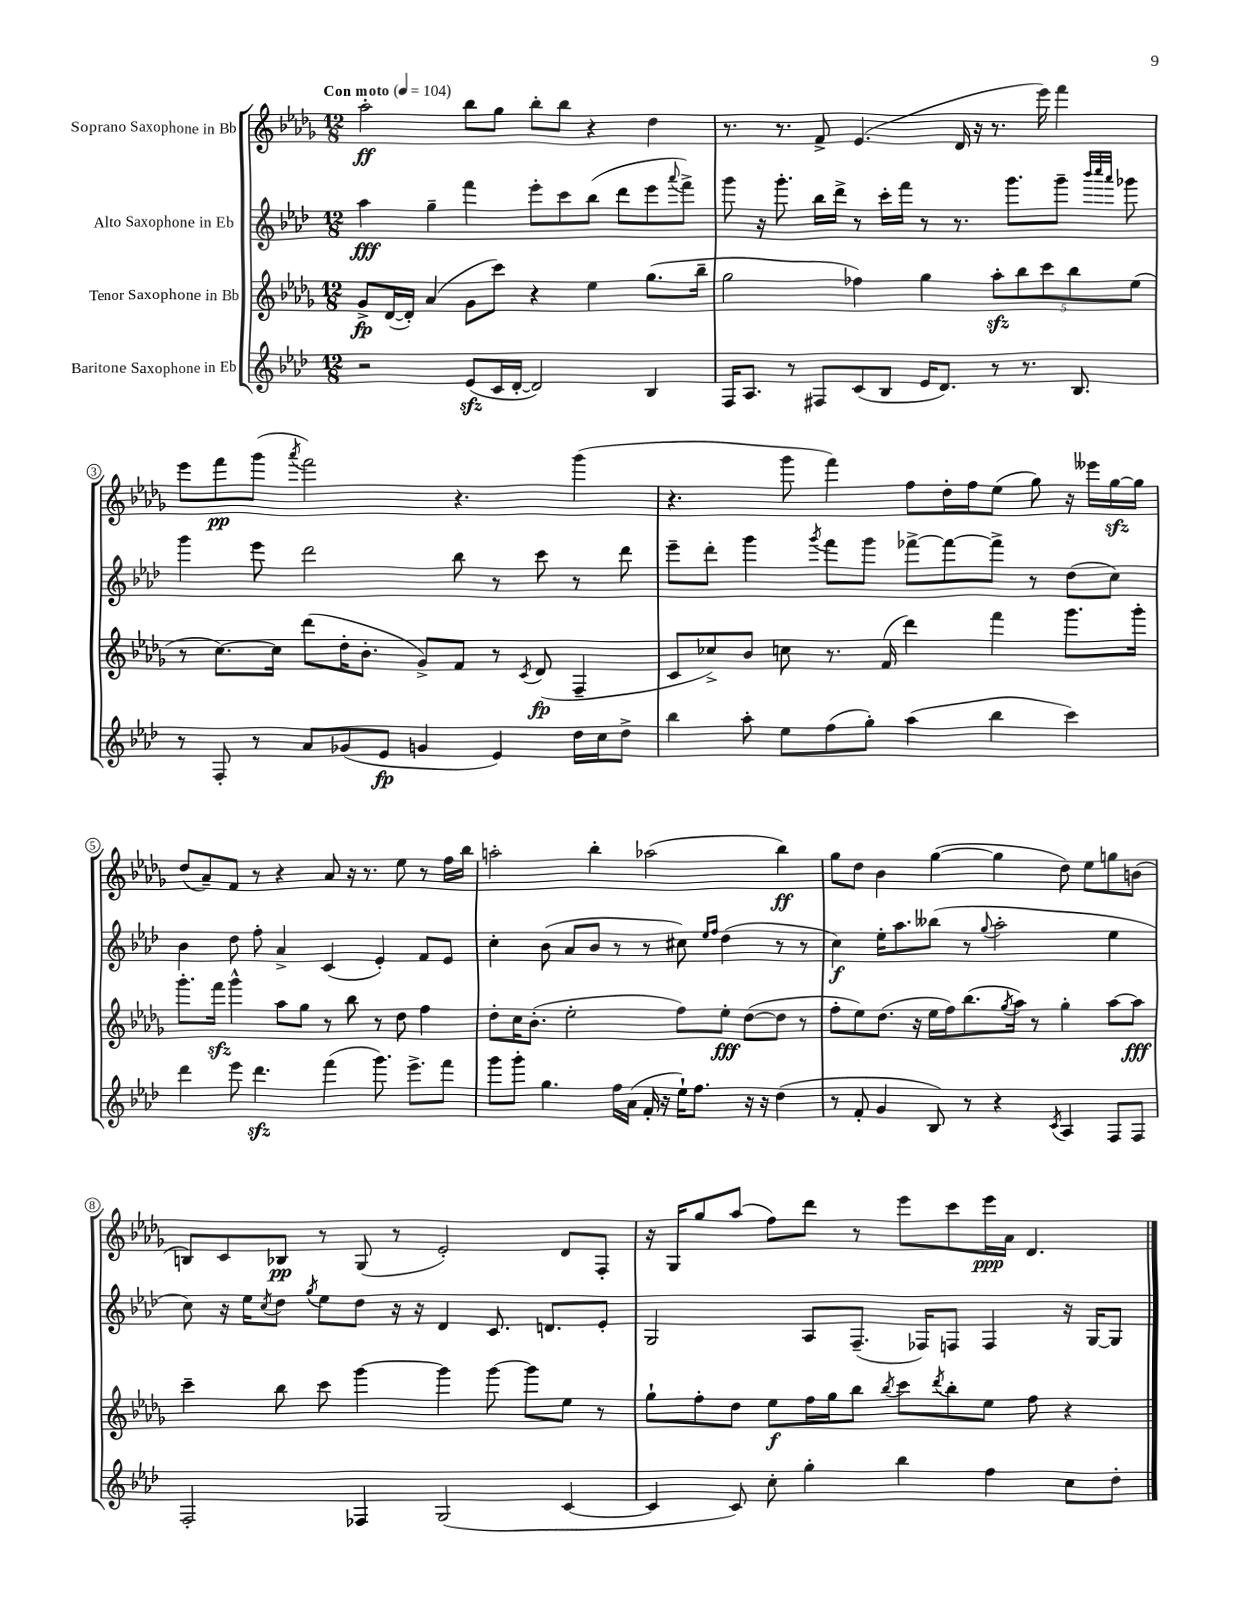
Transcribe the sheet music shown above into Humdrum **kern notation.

**kern	**dynam	**kern	**dynam	**kern	**dynam	**kern	**dynam
*part4	*part4	*part3	*part3	*part2	*part2	*part1	*part1
*staff4	*staff4	*staff3	*staff3	*staff2	*staff2	*staff1	*staff1
*I"Baritone Saxophone in Eb	*	*I"Tenor Saxophone in Bb	*	*I"Alto Saxophone in Eb	*	*I"Soprano Saxophone in Bb	*
*clefG2	*	*clefG2	*	*clefG2	*	*clefG2	*
*k[b-e-a-d-]	*	*k[b-e-a-d-g-]	*	*k[b-e-a-d-]	*	*k[b-e-a-d-g-]	*
*M12/8	*	*M12/8	*	*M12/8	*	*M12/8	*
*MM104	*	*MM104	*	*MM104	*	*MM104	*
=1	=1	=1	=1	=1	=1	=1	=1
!	!	!	!	!	!	!LO:TX:a:B:t=Con moto	!
2r	.	8g-^/L	fp	4aa-\	fff	2aa-'\	ff
.	.	([16d-/L	.	.	.	.	.
.	.	16d-'/JJ])	.	.	.	.	.
.	.	(4a-/	.	4gg~\	.	.	.
(8e-zz/L	.	8g-\L	.	4fff\	.	8bb-\L	.
16c/L	.	8ccc\J)	.	.	.	8gg-\J	.
[16d-'/JJ	.	.	.	.	.	.	.
2d-/])	.	4r	.	8eee-'\L	.	8bb-'\L	.
.	.	.	.	8ccc\	.	8bb-\J	.
.	.	4ee-\	.	(8bb-\J	.	4r	.
.	.	.	.	8ddd-\L	.	.	.
4B-/	.	(8.gg-\L	.	8eee-\	.	4dd-\	.
.	.	.	.	8qqaaa-/	.	.	.
.	.	.	.	8fff^\J)	.	.	.
.	.	16bb-~\Jk	.	.	.	.	.
=2	=2	=2	=2	=2	=2	=2	=2
16F/KL	.	2gg-\	.	8ggg\	.	8.r	.
8.A-/J	.	.	.	.	.	.	.
.	.	.	.	16r	.	.	.
.	.	.	.	8.ggg'\	.	8.r	.
8r	.	.	.	.	.	.	.
8F#X/L	.	.	.	16bb-\LL	.	8f^/	.
.	.	.	.	16ddd-^\JJ	.	.	.
(8c/	.	4ff-X\)	.	8r	.	(4.e-/	.
8B-/J	.	.	.	16ccc'\LL	.	.	.
.	.	.	.	16fff\JJ	.	.	.
16e-/KL	.	4gg-\	.	8r	.	.	.
8.d-/J)	.	.	.	.	.	.	.
.	.	.	.	8.r	.	16d-/	.
.	.	.	.	.	.	16r	.
8r	.	10aa-zz'\L	.	.	.	8.r	.
.	.	.	.	8.ggg\L	.	.	.
.	.	10bb-\	.	.	.	.	.
8.r	.	.	.	.	.	.	.
.	.	.	.	.	.	16eee-\)	.
.	.	10ccc\	.	.	.	.	.
.	.	.	.	8ggg~\J	.	4fff\	.
.	.	10bb-\	.	.	.	.	.
8.B-/	.	.	.	.	.	.	.
.	.	.	.	32qqbbb-/LLL	.	.	.
.	.	.	.	32qqcccc/	.	.	.
.	.	.	.	32qqaaa-/JJJ	.	.	.
.	.	.	.	8ggg-X\	.	.	.
.	.	(10ee-\J	.	.	.	.	.
!!LO:LB:g=z
=3	=3	=3	=3	=3	=3	=3	=3
8r	.	8r	.	4ggg\	.	8eee-\L	.
8F'/	.	[8.cc\L)	.	.	.	8fff\	pp
8r	.	.	.	8eee-\	.	(8ggg-\J	.
.	.	16cc\Jk]	.	.	.	.	.
.	.	.	.	.	.	8qaaa-/	.
8a-/L	.	(8ddd-\L	.	2ddd-\	.	2fff\)	.
(8g-X/	.	16dd-'\K	.	.	.	.	.
.	.	8.b-'\J	.	.	.	.	.
8e-/J	fp	.	.	.	.	.	.
4gn/	.	8g-^/L)	.	.	.	.	.
.	.	8f/J	.	8bb-\	.	4.r	.
4e-/)	.	8r	.	8r	.	.	.
.	.	8qc/	.	.	.	.	.
.	.	(8d-/	fp	8ccc\	.	.	.
16dd-\LL	.	4F~/	.	8r	.	(4ggg-\	.
16cc\J	.	.	.	.	.	.	.
8dd-^\J	.	.	.	8ddd-\	.	.	.
=4	=4	=4	=4	=4	=4	=4	=4
4bb-\	.	8c/L	.	8eee-~\L	.	4.r	.
.	.	8cc-X^/)	.	8ddd-'\J	.	.	.
8aa-'\	.	8b-/J	.	4ggg\	.	.	.
8ee-\L	.	8ccn\	.	.	.	8ggg-\	.
.	.	.	.	8qggg/	.	.	.
(8ff\	.	8.r	.	8fff\L	.	4fff\)	.
8gg'\J)	.	.	.	8ggg\J	.	.	.
.	.	(16f/	.	.	.	.	.
(4aa-\	.	4ddd-\)	.	[8fff-X^\L	.	8ff\L	.
.	.	.	.	8fff-\_	.	16dd-'\L	.
.	.	.	.	.	.	16ff\J	.
4bb-\	.	4fff\	.	8fff-^\J]	.	(8ee-\J	.
.	.	.	.	8r	.	8gg-\)	.
4ccc\)	.	8.ggg-\L	.	(8dd-\L	.	16r	.
.	.	.	.	.	.	16eee--X\LL	.
.	.	.	.	8cc\J)	.	[16gg-zz\	.
.	.	16ggg-'\Jk	.	.	.	16gg-\JJ]	.
!!LO:LB:g=z
=5	=5	=5	=5	=5	=5	=5	=5
4ddd-\	.	8.ggg-'\L	.	4b-\	.	(8dd-/L	.
.	.	.	.	.	.	8a-~/)	.
.	.	16fffzz\Jk	.	.	.	.	.
8eee-\	.	4ggg-^^\	.	8dd-\	.	8f/J	.
4.ddd-zz\	.	.	.	8ff'\	.	8r	.
.	.	8aa-\L	.	4a-^/	.	4r	.
.	.	8gg-\J	.	.	.	.	.
(4fff\	.	8r	.	(4c/	.	8a-/	.
.	.	8bb-\	.	.	.	16r	.
.	.	.	.	.	.	8.r	.
8.ggg\)	.	8r	.	4e-'/)	.	.	.
.	.	8dd-\	.	.	.	8ee-\	.
8.eee-^\L	.	.	.	.	.	.	.
.	.	4ff\	.	8f/L	.	8r	.
8fff\J	.	.	.	8e-/J	.	16ff\LL	.
.	.	.	.	.	.	16bb-\JJ	.
=6	=6	=6	=6	=6	=6	=6	=6
8ggg\L	.	8dd-'\L	.	4cc'\	.	2aan'\	.
8ggg'\J	.	16cc\K	.	.	.	.	.
.	.	(8.b-'\J	.	.	.	.	.
4.gg\	.	.	.	(8b-\	.	.	.
.	.	2ee-'\	.	8a-/L	.	.	.
.	.	.	.	8b-/J	.	4bb-'\	.
16ff\LL	.	.	.	8r	.	.	.
(16a-\JJ	.	.	.	.	.	.	.
16f'/	.	.	.	8r	.	(2aa-X\	.
16r	.	.	.	.	.	.	.
16ee-`\KL)	.	8ff\L)	.	8cc#X\)	.	.	.
8.ff\J	.	.	.	.	.	.	.
.	.	.	.	16qqee-/LL	.	.	.
.	.	.	.	16qqff/JJ	.	.	.
.	.	8ee-'\J	fff	(4dd-\	.	.	.
16r	.	([8dd-\L	.	.	.	.	.
16r	.	.	.	.	.	.	.
(4dd-\	.	8dd-\J]	.	8r	.	4bb-\)	ff
.	.	8r	.	8r	.	.	.
=7	=7	=7	=7	=7	=7	=7	=7
8r	.	8ff'\L	.	4cc\)	f	8gg-\L	.
8f'/	.	8ee-\)	.	.	.	8dd-\J	.
4g/	.	(8.dd-\J	.	16ee-'\KL	.	4b-\	.
.	.	.	.	8.aa-\	.	.	.
.	.	16r	.	.	.	.	.
8B-/)	.	16ee-\LL	.	(8bb--X\J	.	([4gg-\	.
.	.	16ff\J)	.	.	.	.	.
8r	.	(8.bb-\	.	8r	.	.	.
.	.	.	.	8qqgg/	.	.	.
4r	.	.	.	2aa-'\	.	4gg-\]	.
.	.	8qgg-/	.	.	.	.	.
.	.	16aa-\Jk)	.	.	.	.	.
.	.	8r	.	.	.	.	.
8qc/	.	.	.	.	.	.	.
4A-/	.	4gg-'\	.	.	.	8dd-\)	.
.	.	.	.	.	.	8ee-\L	.
8F/L	.	[8aa-\L	.	4ee-\	.	8ggn\	.
8F/J	.	8aa-\J]	fff	.	.	(8bn\J	.
!!LO:LB:g=z
=8	=8	=8	=8	=8	=8	=8	=8
2F'/	.	4ccc~\	.	8cc\)	.	8Bn/L)	.
.	.	.	.	16r	.	8c/	.
.	.	.	.	16ee-\KL	.	.	.
.	.	.	.	8qcc/	.	.	.
.	.	8bb-\	.	8dd-\J	.	8B-X/J	pp
.	.	.	.	8qgg/	.	.	.
.	.	8ccc\	.	8ee-\L	.	8r	.
4F-X/	.	[4ggg-\	.	8dd-\J	.	(8G-/	.
.	.	.	.	16r	.	8r	.
.	.	.	.	16r	.	.	.
(2G/	.	4ggg-\]	.	4d-/	.	2e-'/)	.
.	.	[8ggg-\	.	8.c/	.	.	.
.	.	8ggg-\L]	.	.	.	.	.
.	.	.	.	8.dn/L	.	.	.
[4c/	.	8ee-\J	.	.	.	8d-/L	.
.	.	8r	.	8e-'/J	.	8F'/J	.
=9	=9	=9	=9	=9	=9	=9	=9
4c/]	.	8gg-`\L	.	2G/	.	16r	.
.	.	.	.	.	.	16G-/KL	.
.	.	8ff'\	.	.	.	8gg-/	.
8c/)	.	8dd-\J	.	.	.	(8aa-/J	.
8cc'\	.	8ee-\L	f	.	.	8ff\L)	.
4gg'\	.	16ff\L	.	8A-/L	.	8ddd-\J	.
.	.	16gg-\J	.	.	.	.	.
.	.	8bb-\J	.	(8.F~/J	.	8r	.
.	.	8qbb-/	.	.	.	.	.
4bb-\	.	8ccc\L	.	.	.	8eee-\L	.
.	.	.	.	16F-X/KL)	.	.	.
.	.	8qddd-/	.	.	.	.	.
.	.	8bb-'\	.	8Fn/J	.	8ccc\	.
4ff\	.	8ee-\J	.	4F/	.	16eee-\L	ppp
.	.	.	.	.	.	16a-\JJ	.
.	.	8ff\	.	.	.	4.d-/	.
8cc\L	.	4r	.	16r	.	.	.
.	.	.	.	[16G/KL	.	.	.
8dd-'\J	.	.	.	8G/J]	.	.	.
==	==	==	==	==	==	==	==
*-	*-	*-	*-	*-	*-	*-	*-
